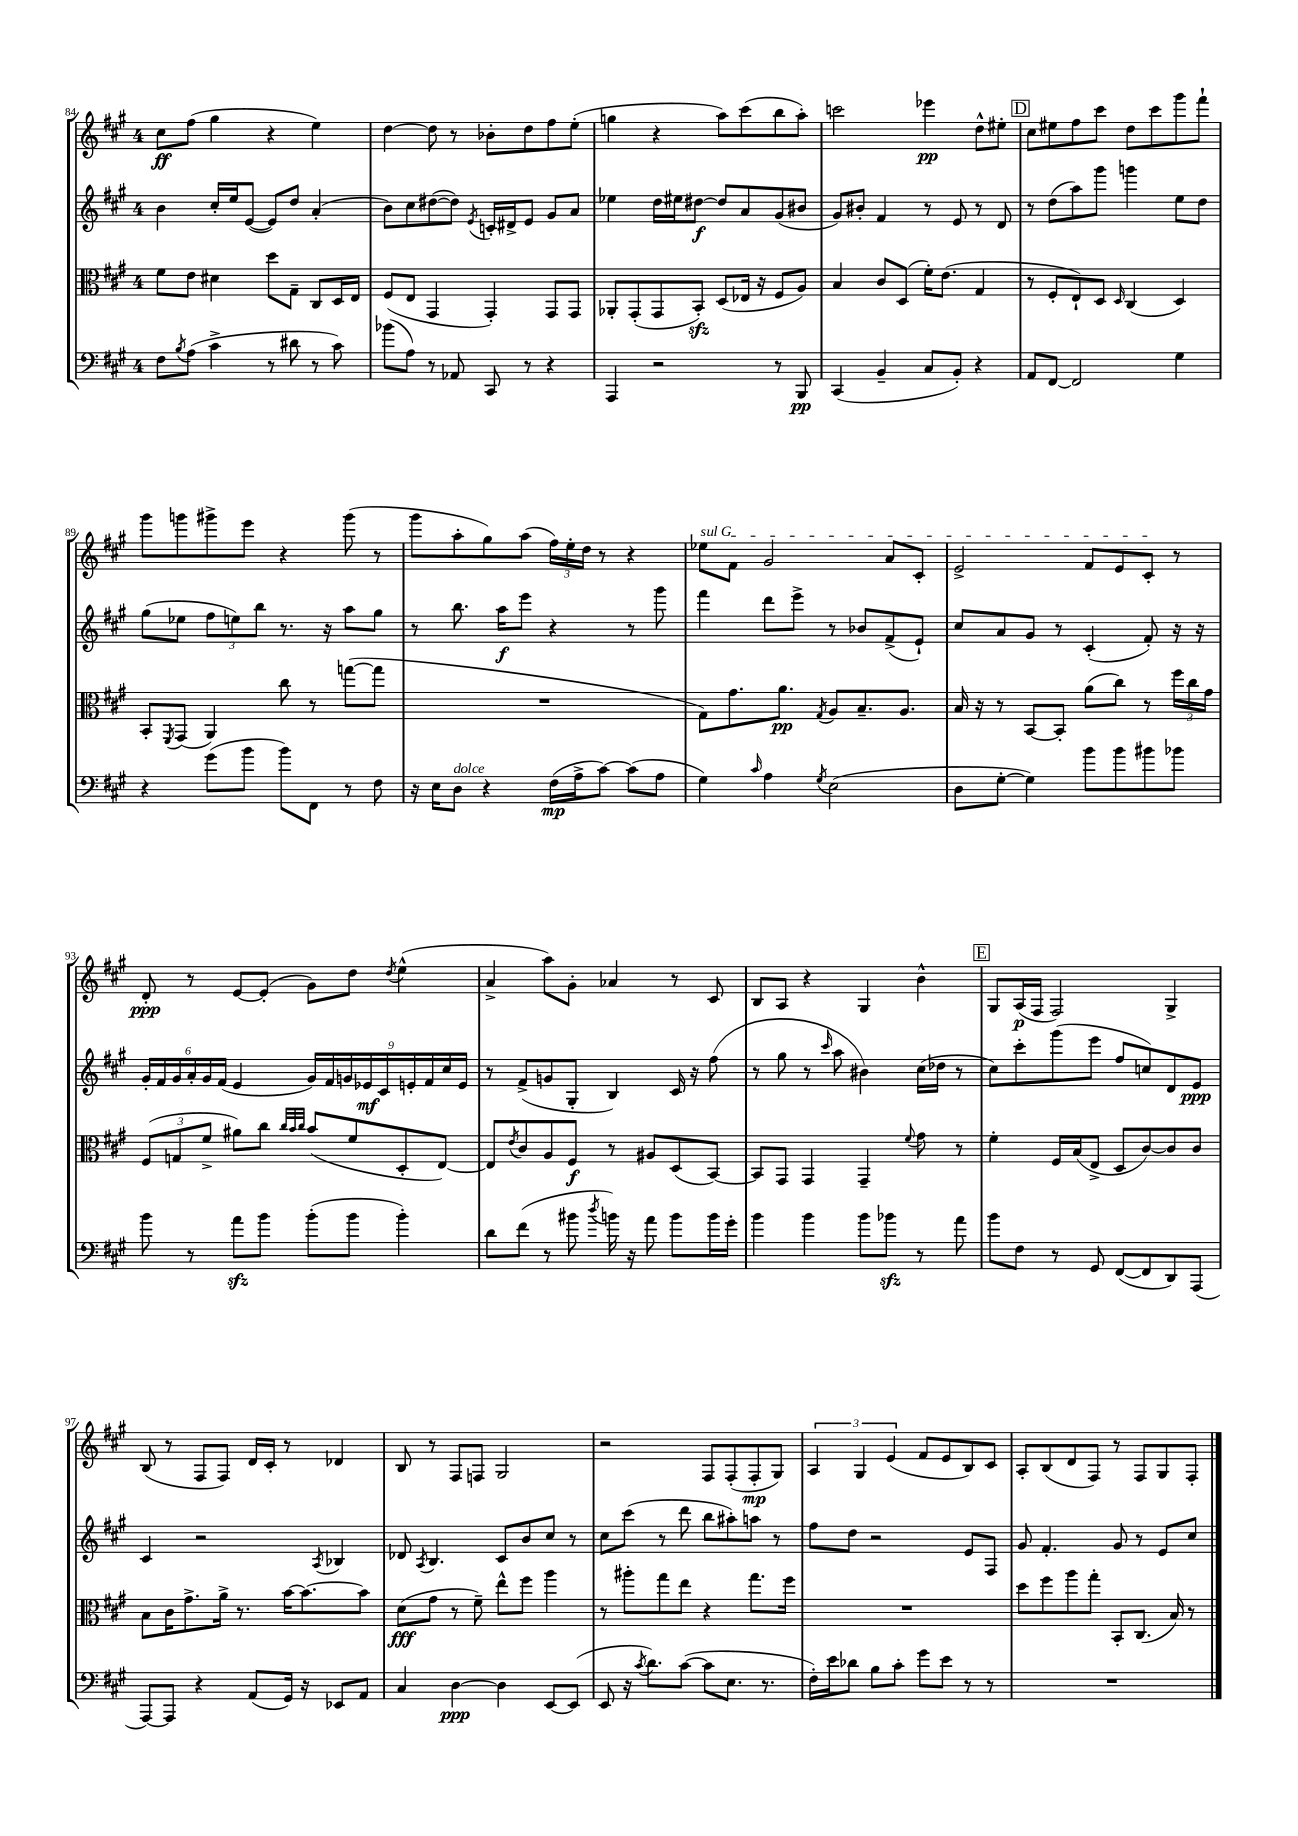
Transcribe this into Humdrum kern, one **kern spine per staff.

**kern	**dynam	**kern	**dynam	**kern	**dynam	**kern	**dynam
*part4	*part4	*part3	*part3	*part2	*part2	*part1	*part1
*staff4	*staff4	*staff3	*staff3	*staff2	*staff2	*staff1	*staff1
*clefF4	*	*clefC3	*	*clefG2	*	*clefG2	*
*k[f#c#g#]	*	*k[f#c#g#]	*	*k[f#c#g#]	*	*k[f#c#g#]	*
*M4/4	*	*M4/4	*	*M4/4	*	*M4/4	*
=84	=84	=84	=84	=84	=84	=84	=84
8F#\L	.	8f#\L	.	4b\	.	8cc#\L	ff
8qB/	.	.	.	.	.	.	.
(8A\J	.	8e\J	.	.	.	(8ff#\J	.
4c#^\	.	4d#X\	.	16cc#'/LL	.	4gg#\	.
.	.	.	.	16ee/J	.	.	.
.	.	.	.	([8e/J	.	.	.
8r	.	8dd\L	.	8e/L])	.	4r	.
8d#X\	.	8G#~\J	.	8dd/J	.	.	.
8r	.	8C#/L	.	(4a'/	.	4ee\)	.
8c#\)	.	16D/L	.	.	.	.	.
.	.	16E/JJ	.	.	.	.	.
=85	=85	=85	=85	=85	=85	=85	=85
(8b-X\L	.	(8F#/L	.	8b\L)	.	[4dd\	.
8A\J)	.	8E/J	.	8cc#\	.	.	.
8r	.	4GG#/	.	([8dd#X\	.	8dd\]	.
8AA-X/	.	.	.	8dd#\J])	.	8r	.
.	.	.	.	8qe/	.	.	.
8CC#/	.	4GG#'/)	.	16cn'/LL	.	8b-X'\L	.
.	.	.	.	16d#X^/J	.	.	.
8r	.	.	.	8e/J	.	8dd\	.
4r	.	8GG#/L	.	8g#/L	.	8ff#\	.
.	.	8GG#/J	.	8a/J	.	(8ee'\J	.
=86	=86	=86	=86	=86	=86	=86	=86
4AAA/	.	8AA-X'/L	.	4ee-X\	.	4ggn\	.
.	.	(8GG#'/	.	.	.	.	.
2r	.	8GG#/	.	16dd\LL	.	4r	.
.	.	.	.	16ee#X\J	.	.	.
.	.	8BBzz'/J)	.	[8dd#X\J	f	.	.
.	.	(8D/L	.	8dd#/L]	.	8aa\L)	.
.	.	16E-X/Jk	.	8a/	.	(8ccc#\	.
.	.	16r	.	.	.	.	.
8r	.	8F#/L	.	(8g#/	.	8bb\	.
8BBB/	pp	8A/J)	.	8b#X/J	.	8aa'\J)	.
=87	=87	=87	=87	=87	=87	=87	=87
(4CC#/	.	4B/	.	8g#/L)	.	2cccn\	.
.	.	.	.	8b#X'/J	.	.	.
4BB~/	.	8c#/L	.	4f#/	.	.	.
.	.	(8D/J	.	.	.	.	.
8C#/L	.	16f#'\KL)	.	8r	.	4eee-X\	pp
.	.	(8.e\J	.	.	.	.	.
8BB'/J)	.	.	.	8e/	.	.	.
4r	.	4G#/	.	8r	.	8dd^^\L	.
.	.	.	.	8d/	.	8ee#X'\J	.
!!LO:REH:place=s1:t=D
=88	=88	=88	=88	=88	=88	=88	=88
8AA/L	.	8r	.	8r	.	8cc#\L	.
[8FF#/J	.	8F#'/L	.	(8dd\L	.	8ee#X\	.
2FF#/]	.	8E`/)	.	8aa\)	.	8ff#\	.
.	.	8D/J	.	8ggg#\J	.	8ccc#\J	.
.	.	16qqD/	.	.	.	.	.
.	.	(4C#/	.	4gggn\	.	8dd\L	.
.	.	.	.	.	.	8ccc#\	.
4G#\	.	4D/)	.	8ee\L	.	8ggg#\	.
.	.	.	.	8dd\J	.	8fff#`\J	.
!!LO:LB:g=z
=89	=89	=89	=89	=89	=89	=89	=89
4r	.	8BB'/L	.	(8gg#\L	.	8ggg#\L	.
.	.	8qFF#/	.	.	.	.	.
.	.	(8GG#/J	.	8ee-X\J	.	8gggn\	.
(8g#\L	.	4AA/)	.	12ff#\L	.	8ggg#X^\	.
.	.	.	.	12een\)	.	.	.
8b\J	.	.	.	.	.	8eee\J	.
.	.	.	.	12bb\J	.	.	.
8b\L)	.	8cc#\	.	8.r	.	4r	.
8FF#\J	.	8r	.	.	.	.	.
.	.	.	.	16r	.	.	.
8r	.	([8ggn\L	.	8aa\L	.	(8ggg#\	.
8F#\	.	8gg\J]	.	8gg#\J	.	8r	.
=90	=90	=90	=90	=90	=90	=90	=90
16r	.	1r	.	8r	.	8ggg#\L	.
16E\KL	.	.	.	.	.	.	.
!LO:TX:a:i:t=dolce	!	!	!	!	!	!	!
8D\J	.	.	.	8.bb\	.	8aa'\	.
4r	.	.	.	.	.	8gg#\)	.
.	.	.	.	16aa\KL	f	.	.
.	.	.	.	8eee\J	.	(8aa\J	.
(16F#\LL	mp	.	.	4r	.	24ff#\LL)	.
.	.	.	.	.	.	24ee'\	.
16A^\J	.	.	.	.	.	.	.
.	.	.	.	.	.	24dd\JJ	.
[8c#\J)	.	.	.	.	.	8r	.
(8c#\L]	.	.	.	8r	.	4r	.
8A\J	.	.	.	8ggg#\	.	.	.
=91	=91	=91	=91	=91	=91	=91	=91
!	!	!	!	!	!	!LO:TX:a:i:t=sul G	!
4G#\)	.	8G#\L)	.	4fff#\	.	8ee-X\L	.
.	.	8.g#\	.	.	.	8f#\J	.
16qqc#/	.	.	.	.	.	.	.
4A\	.	.	.	8ddd\L	.	2g#/	.
.	.	8.a\J	pp	.	.	.	.
.	.	.	.	8eee^\J	.	.	.
8qG#/	.	8qG#/	.	.	.	.	.
(2E\	.	8A/L	.	8r	.	.	.
.	.	8.B~/	.	8b-X/L	.	.	.
.	.	.	.	(8f#^/	.	8a/L	.
.	.	8.A/J	.	.	.	.	.
.	.	.	.	8e`/J)	.	8c#'/J	.
=92	=92	=92	=92	=92	=92	=92	=92
8D\L	.	16B/	.	8cc#/L	.	2e^/	.
.	.	16r	.	.	.	.	.
[8G#'\J	.	8r	.	8a/	.	.	.
4G#\])	.	[8BB/L	.	8g#/J	.	.	.
.	.	8BB'/J]	.	8r	.	.	.
8b\L	.	(8a\L	.	(4c#'/	.	8f#/L	.
8b\	.	8cc#\J)	.	.	.	8e/	.
8b#X\	.	8r	.	8f#'/)	.	8c#'/J	.
8b-X\J	.	24ff#\LL	.	16r	.	8r	.
.	.	24cc#\	.	.	.	.	.
.	.	.	.	16r	.	.	.
.	.	24g#\JJ	.	.	.	.	.
!!LO:LB:g=z
=93	=93	=93	=93	=93	=93	=93	=93
8b\	.	(12F#/L	.	24g#'/LL	.	8d'/	ppp
.	.	.	.	24f#/	.	.	.
.	.	12Gn/	.	24g#/	.	.	.
8r	.	.	.	24a'/	.	8r	.
.	.	12f#^/J	.	24g#/	.	.	.
.	.	.	.	(24f#/JJ	.	.	.
8azz\L	.	8a#X\L)	.	4e/	.	[8e/L	.
8b\J	.	8cc#\J	.	.	.	(8e'/J]	.
.	.	32qqcc#/LLL	.	.	.	.	.
.	.	32qqb/	.	.	.	.	.
.	.	32qqcc#/JJJ	.	.	.	.	.
(8b'\L	.	(8b/L	.	18g#/LL)	.	8g#\L)	.
.	.	.	.	18f#/	.	.	.
.	.	.	.	18gn/	.	.	.
8b\J	.	8f#/	.	.	.	8dd\J	.
.	.	.	.	18e-X/	mf	.	.
.	.	.	.	18c#/	.	.	.
.	.	.	.	.	.	8qdd/	.
4b'\)	.	8D'/	.	.	.	(4ee^^\	.
.	.	.	.	18en'/	.	.	.
.	.	.	.	18f#/	.	.	.
.	.	[8E/J)	.	.	.	.	.
.	.	.	.	18cc#/	.	.	.
.	.	.	.	18e/JJ	.	.	.
=94	=94	=94	=94	=94	=94	=94	=94
8d\L	.	8E/L]	.	8r	.	4a^/	.
.	.	8qe/	.	.	.	.	.
(8f#\J	.	8c#/	.	(8f#^/L	.	.	.
8r	.	8A/	.	8gn/	.	8aa\L)	.
8b#X\	.	8F#/J	f	8G#'/J	.	8g#'\J	.
8qdd/	.	.	.	.	.	.	.
16bn\)	.	8r	.	4B/)	.	4a-X/	.
16r	.	.	.	.	.	.	.
8a\	.	8A#X/L	.	.	.	.	.
8b\L	.	(8D/	.	16c#/	.	8r	.
.	.	.	.	16r	.	.	.
16b\L	.	[8BB/J)	.	(8ff#\	.	8c#/	.
16g#'\JJ	.	.	.	.	.	.	.
=95	=95	=95	=95	=95	=95	=95	=95
4b\	.	8BB/L]	.	8r	.	8B/L	.
.	.	8GG#/J	.	8gg#\	.	8A/J	.
4b\	.	4GG#/	.	8r	.	4r	.
.	.	.	.	16qqccc#/	.	.	.
.	.	.	.	8aa\	.	.	.
8b\L	.	4GG#~/	.	4b#X\)	.	4G#/	.
8b-Xzz\J	.	.	.	.	.	.	.
.	.	8qqf#/	.	.	.	.	.
8r	.	8g#\	.	(16cc#\LL	.	4b^^\	.
.	.	.	.	16dd-X\JJ	.	.	.
8a\	.	8r	.	8r	.	.	.
!!LO:REH:place=s1:t=E
=96	=96	=96	=96	=96	=96	=96	=96
8b\L	.	4f#'\	.	8cc#\L)	.	8G#/L	.
8F#\J	.	.	.	8ccc#'\	.	(16A/L	p
.	.	.	.	.	.	16F#/JJ	.
8r	.	16F#/LL	.	(8ggg#\	.	2F#/)	.
.	.	(16B/J	.	.	.	.	.
8GG#/	.	8E^/J	.	8eee\J	.	.	.
([8FF#/L	.	8D/L	.	8ff#/L	.	.	.
8FF#/]	.	[8c#/)	.	8ccn/)	.	.	.
8DD/)	.	8c#/]	.	8d/	.	4G#^/	.
(8AAA/J	.	8c#/J	.	8e/J	ppp	.	.
!!LO:LB:g=z
=97	=97	=97	=97	=97	=97	=97	=97
[8AAA/L)	.	8B\L	.	4c#/	.	(8B/	.
8AAA/J]	.	16c#\K	.	.	.	8r	.
.	.	8.g#^\	.	.	.	.	.
4r	.	.	.	2r	.	8F#/L	.
.	.	16a^\Jk	.	.	.	8F#/J)	.
.	.	8.r	.	.	.	.	.
(8AA/L	.	.	.	.	.	16d/LL	.
.	.	.	.	.	.	16c#'/JJ	.
16GG#/Jk)	.	[16b\KL	.	.	.	8r	.
16r	.	8.b\_	.	.	.	.	.
.	.	.	.	8qA/	.	.	.
8EE-X/L	.	.	.	4B-X/	.	4d-X/	.
8AA/J	.	8b\J]	.	.	.	.	.
=98	=98	=98	=98	=98	=98	=98	=98
4C#/	.	(8d\L	fff	8d-X/	.	8B/	.
.	.	.	.	8qA/	.	.	.
.	.	8g#\J	.	4.B/	.	8r	.
[4D\	ppp	8r	.	.	.	8F#/L	.
.	.	8f#~\)	.	.	.	8Fn/J	.
4D\]	.	8ee^^\L	.	8c#/L	.	2G#/	.
.	.	8ff#\J	.	8b/	.	.	.
[8EE/L	.	4aa\	.	8cc#/J	.	.	.
(8EE/J]	.	.	.	8r	.	.	.
=99	=99	=99	=99	=99	=99	=99	=99
8EE/	.	8r	.	8cc#\L	.	2r	.
16r	.	8aa#X'\L	.	(8ccc#\J	.	.	.
8qc#/	.	.	.	.	.	.	.
8.d\L)	.	.	.	.	.	.	.
.	.	8gg#\	.	8r	.	.	.
([8c#\J	.	8ee\J	.	8ddd\	.	.	.
8c#\L]	.	4r	.	8bb\L	.	8F#/L	.
8.E\J	.	.	.	8aa#X'\)	.	(8F#'/	.
.	.	8.gg#\L	.	8aan\J	.	8F#'/	mp
8.r	.	.	.	.	.	.	.
.	.	.	.	8r	.	8G#/J)	.
.	.	16ff#\Jk	.	.	.	.	.
=100	=100	=100	=100	=100	=100	=100	=100
16F#'\LL)	.	1r	.	8ff#\L	.	6A/	.
16e\J	.	.	.	.	.	.	.
8d-X\J	.	.	.	8dd\J	.	.	.
.	.	.	.	.	.	6G#/	.
8B\L	.	.	.	2r	.	.	.
.	.	.	.	.	.	(6e/	.
8c#'\J	.	.	.	.	.	.	.
8g#\L	.	.	.	.	.	8f#/L	.
8e\J	.	.	.	.	.	8e/	.
8r	.	.	.	8e/L	.	8B/)	.
8r	.	.	.	8F#/J	.	8c#/J	.
=101	=101	=101	=101	=101	=101	=101	=101
1r	.	8dd\L	.	8g#/	.	8A'/L	.
.	.	8ff#\	.	4.f#'/	.	(8B/	.
.	.	8aa\	.	.	.	8d/	.
.	.	8gg#'\J	.	.	.	8F#/J)	.
.	.	8BB'/L	.	8g#/	.	8r	.
.	.	(8.C#/J	.	8r	.	8F#/L	.
.	.	.	.	8e/L	.	8G#/	.
.	.	16B/)	.	.	.	.	.
.	.	8r	.	8cc#/J	.	8F#'/J	.
==	==	==	==	==	==	==	==
*-	*-	*-	*-	*-	*-	*-	*-
